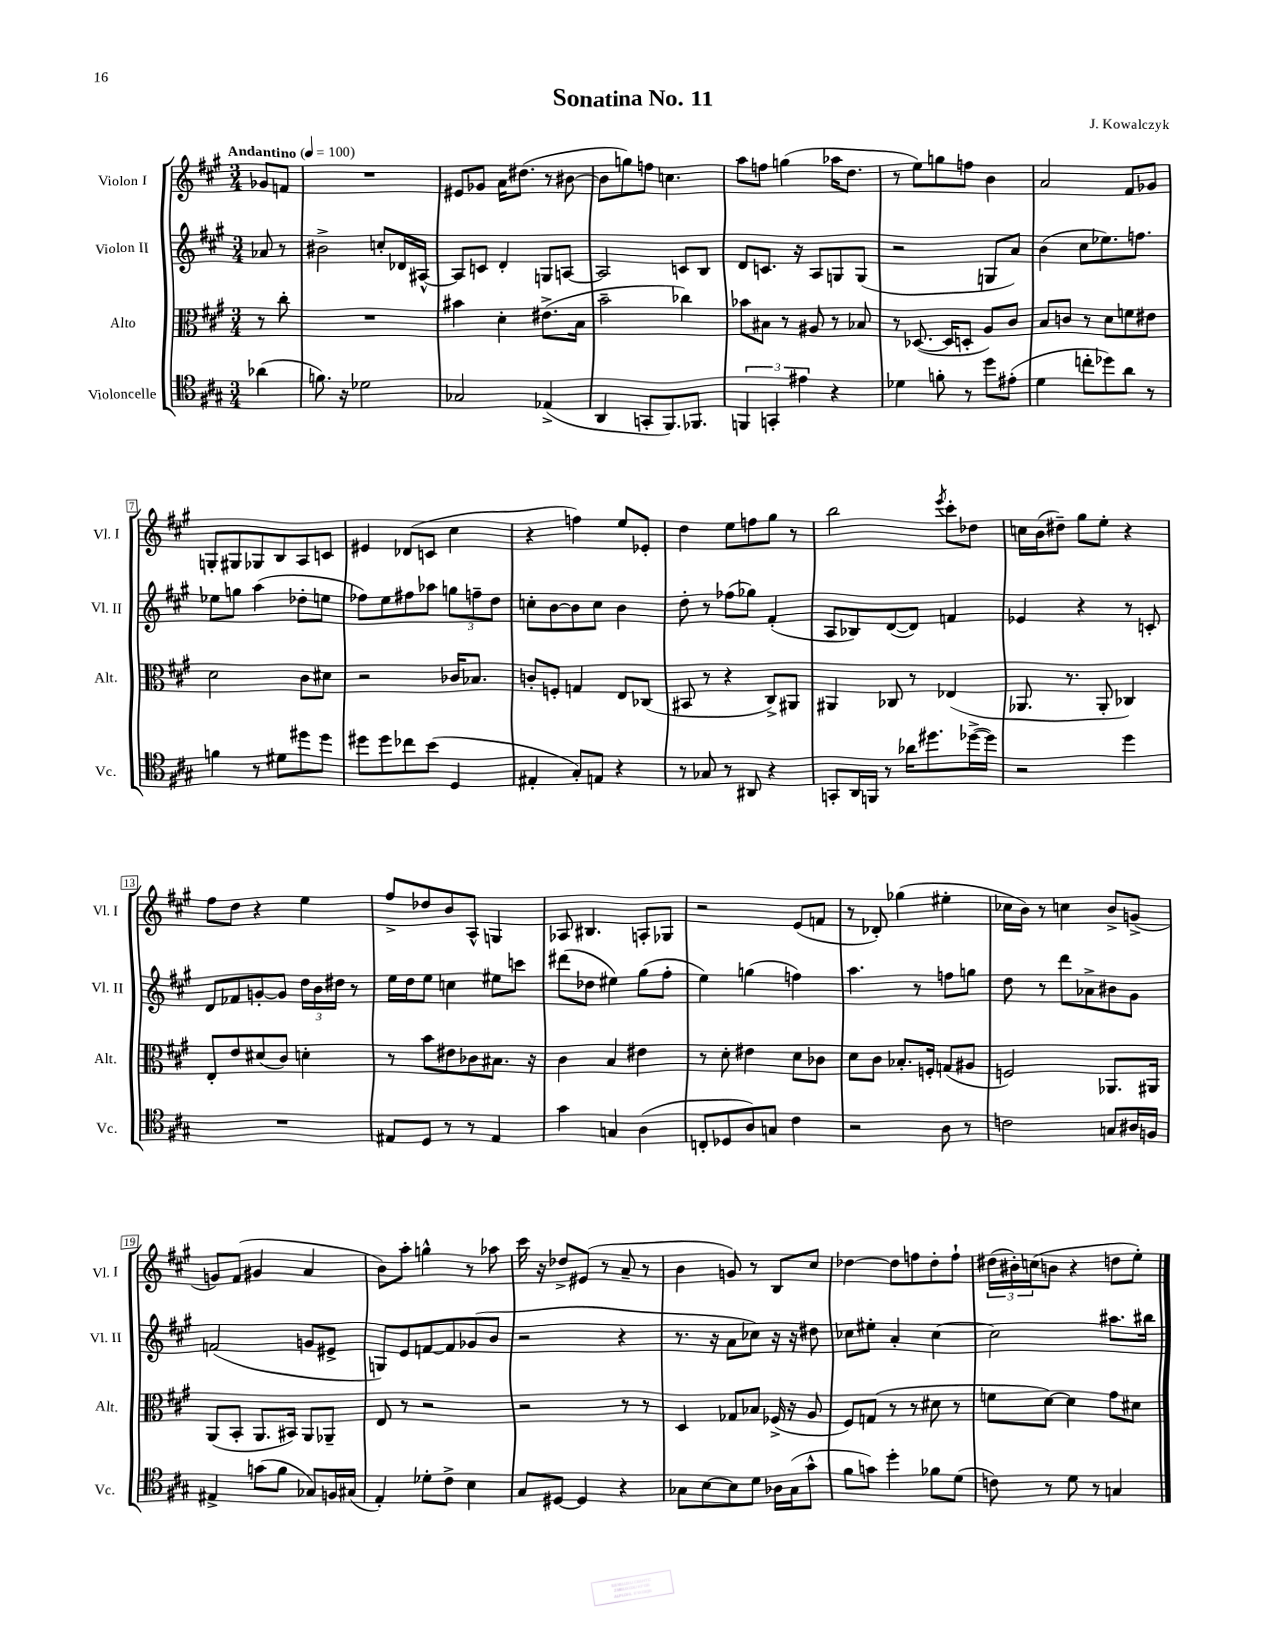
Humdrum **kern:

**kern	**kern	**kern	**kern
*part4	*part3	*part2	*part1
*staff4	*staff3	*staff2	*staff1
*I"Violoncelle	*I"Alto	*I"Violon II	*I"Violon I
*I'Vc.	*I'Alt.	*I'Vl. II	*I'Vl. I
*clefC4	*clefC3	*clefG2	*clefG2
*k[f#c#g#]	*k[f#c#g#]	*k[f#c#g#]	*k[f#c#g#]
*M3/4	*M3/4	*M3/4	*M3/4
*MM100	*MM100	*MM100	*MM100
=	=	=	=
!	!	!	!LO:TX:a:B:t=Andantino
(4a-X\	8r	8a-X/	8g-X/L
.	8cc#'\	8r	8fn/J
=1	=1	=1	=1
8.fn\)	2.r	2b#X^\	2.r
16r	.	.	.
2d-X\	.	.	.
.	.	8ccn'/L	.
.	.	16d-X/L	.
.	.	[16A#X^^/JJ	.
=2	=2	=2	=2
2G-X/	4b#X\	8A#/L]	8e#X/L
.	.	8cn/J	8g-X/J
.	4d'\	4d'/	16a\KL
.	.	.	(8.dd#X\J
(4E-X^/	(8.e#X^\L	8Gn/L	8r
.	.	[8An/J	[8b#X\
.	16B\Jk	.	.
=3	=3	=3	=3
4AA/	2b~\	2A/]	8b#\L]
.	.	.	8ggn\)
8GGn'/L	.	.	8ffn\J
8.FF#/)	.	.	4.ccn\
.	4cc-X\)	8cn/L	.
8.FF-X/J	.	.	.
.	.	8B/J	.
=4	=4	=4	=4
6FFn/	8b-X\L	8d/L	8aa\L
.	8B#X\J	8.cn/J	8ffn\J
6GGn'/	.	.	.
.	8r	.	(4ggn\
.	.	16r	.
6e#X\	.	.	.
.	8A#X/	8A/L	.
4r	8r	8Gn/	16aa-X\KL
.	.	.	8.dd\J
.	8B-X/	(8G/J	.
=5	=5	=5	=5
4d-X\	8r	2r	8r
.	([8.D-X/	.	8ee\L)
8fn'\	.	.	8ggn\
.	16D-/KL]	.	.
8r	8Dn'/J	.	8ffn\J
8dd\L	8A/L)	8Gn/L	4b\
(8e#X'\J	8c#/J	8a/J)	.
=6	=6	=6	=6
4d\	8B/L	(4b\	2a/
.	8cn/J	.	.
8ccn'\L	8r	8cc#\L	.
8dd-X\)	8d\L	8.ee-X\)	.
8a\J	8fn\	.	8f#/L
.	.	8.ffn\J	.
8r	8e#X\J	.	8g-X/J
!!LO:LB:g=z
=7	=7	=7	=7
4fn\	2d\	8ee-X\L	8Gn'/L
.	.	8ggn\J	8G#X/
8r	.	(4aa\	8G-X/
8d#X\L	.	.	8B/
8dd#X\	8c#\L	8dd-X'\L	8A/
8dd#\J	8d#X\J	8een\J	8cn/J
=8	=8	=8	=8
8dd#X\L	2r	8ff-X\L)	4e#X/
8dd#\	.	8ee\	.
8cc-X\	.	8ff#X\	(8d-X/L
(8b\J	.	8aa-X\J	8cn/J
4D/	16c-X/KL	12ggn\L	4cc#\
.	8.B-X/J	.	.
.	.	12ffn~\	.
.	.	12dd\J	.
=9	=9	=9	=9
4E#X'/	8cn'/L	8ccn'\L	4r
.	8Fn'/J	[8b\	.
8G#'/L)	4Gn/	8b\]	4ffn\)
8En/J	.	8cc\J	.
4r	8E/L	4b\	8ee/L
.	(8C-X/J	.	8e-X'/J
=10	=10	=10	=10
8r	8BB#X/	8dd'\	4dd\
8G-X/	8r	8r	.
8r	4r	(8ff-X\L	8ee\L
8AA#X/	.	8gg-X\J)	8ffn\
4r	8C#^/L)	(4f#'/	8gg#\J
.	8AA#X/J	.	8r
=11	=11	=11	=11
8GGn'/L	4AA#X/	8A/L	2bb\
16AA/L	.	8B-X/)	.
16FFn/JJ	.	.	.
8r	8C-X/	([8d/	.
16a-X\KL	8r	8d/J])	.
8.dd#X\	.	.	.
.	.	.	8qeee/
.	(4E-X/	4fn/	8ccc#'\L
([16dd-X^\L	.	.	8dd-X\J
16dd-\JJ])	.	.	.
=12	=12	=12	=12
2r	8.AA-X/	4e-X/	16ccn\LL
.	.	.	(16b\J
.	.	.	8dd#X~\J)
.	8.r	.	.
.	.	4r	8gg#\L
.	8AA-'/	.	8ee'\J
4dd\	4C-X/)	8r	4r
.	.	8cn'/	.
!!LO:LB:g=z
=13	=13	=13	=13
2.r	8E'/L	8d/L	8ff#\L
.	8e/	8f-X/	8dd\J
.	(8d#X/	[8gn'/	4r
.	8c#/J)	8g/J]	.
.	4dn'\	24dd\LL	4ee\
.	.	24b\	.
.	.	24dd#X\JJ	.
.	.	8r	.
=14	=14	=14	=14
8E#X/L	8r	16ee\LL	8ff#^/L
.	.	16dd\J	.
8D/J	8b\L	8ee\J	8dd-X/
8r	8e#X\	4ccn\	8b/
8r	8c-X\	.	8A^^/J
4E#/	8.B#X\J	8ee#X\L	4Gn/
.	.	8cccn\J	.
.	16r	.	.
=15	=15	=15	=15
4g#\	4c#\	(8ddd#X\L	8A-X/
.	.	8dd-X\J	4.B#X/
4Gn/	4B/	4ee#X\)	.
(4A\	4e#X\	(8gg#\L	8An'/L
.	.	8ff#'\J	8G-X/J
=16	=16	=16	=16
8Cn'/L	8r	4ee\)	2r
8D-X/	8d'\	.	.
8A/)	4e#X\	(4ggn\	.
8Gn/J	.	.	.
4c#\	8d\L	4ffn\)	(8e/L
.	8c-X\J	.	8fn/J
=17	=17	=17	=17
2r	8d\L	4.aa\	8r
.	8c#\J	.	8d-X'/)
.	8.B-X'/L	.	(4gg-X\
.	.	8r	.
.	16Fn'/Jk	.	.
8A\	(8Gn/L	8ffn\L	4ee#X'\
8r	8A#X/J	8ggn\J	.
=18	=18	=18	=18
2cn\	2Fn/)	8dd\	16cc-X\LL
.	.	.	16b\JJ)
.	.	8r	8r
.	.	8ddd\L	4ccn\
.	.	8a-X^\	.
8Gn/L	8.AA-X/L	8b#X\	8b^/L
16A#X/L	.	8g#\J	(8gn^/J
16Fn/JJ	16AA#X/Jk	.	.
!!LO:LB:g=z
=19	=19	=19	=19
4E#X^/	(8AA/L	(2fn/	8gn/L)
.	8BB'/J	.	(8f#/J
(8gn\L	8.AA/L	.	4g#X/
8f#\J	.	.	.
.	16BB#X/Jk)	.	.
8G-X/L)	8AA/L	8gn/L	4a/
16Fn/L	8AA-X~/J	8e#X^/J	.
(16G#X/JJ	.	.	.
=20	=20	=20	=20
4E'/)	8E/	8Gn/L)	8b\L)
.	8r	8e/	8aa'\J
8d-X'\L	2r	[8fn/	4ggn^^\
8c#^\J	.	8f/]	.
4B\	.	(8g-X/	8r
.	.	8b/J	8aa-X\
=21	=21	=21	=21
8G#/L	2r	2r	16ccc#\
.	.	.	16r
[8D#X/J	.	.	8dd-X^/L
4D#/]	.	.	(8e#X/J
.	.	.	8r
4r	8r	4r	8a~/
.	8r	.	8r
=22	=22	=22	=22
8G-X\L	4D/	8.r	4b\
[8B\	.	.	.
.	.	16r	.
8B\]	8G-X/L	8a\L	8gn/)
8d\J	8B-X/J	8cc-X\J)	8r
16A-X\LL	(16F-X^/	16r	8B/L
(16G-\J	16r	16r	.
8g#^^\J	8A/	8dd#X\	8cc#/J
=23	=23	=23	=23
8f#\L	8F#/L)	8cc-X\L	[4dd-X\
8gn\J)	(8Gn/J	8ee#X'\J	.
4dd'\	8r	4a'/	8dd-\L]
.	8r	.	8ffn\
8f-X\L	8d#X\	[4cc-\	8dd-'\
(8d\J	8r	.	8ff`\J
=24	=24	=24	=24
8cn\)	8fn\L	2cc-\]	(24dd#X\LL
.	.	.	24b#X'\)
.	.	.	(24ccn\J
8r	[8d\J)	.	8bn\J
8d\	4d\]	.	4r
8r	.	.	.
4Gn/	8g#\L	8.aa#X\L	8ddn\L
.	8d#X\J	.	8ee'\J)
.	.	16bb#X\Jk	.
==	==	==	==
*-	*-	*-	*-
